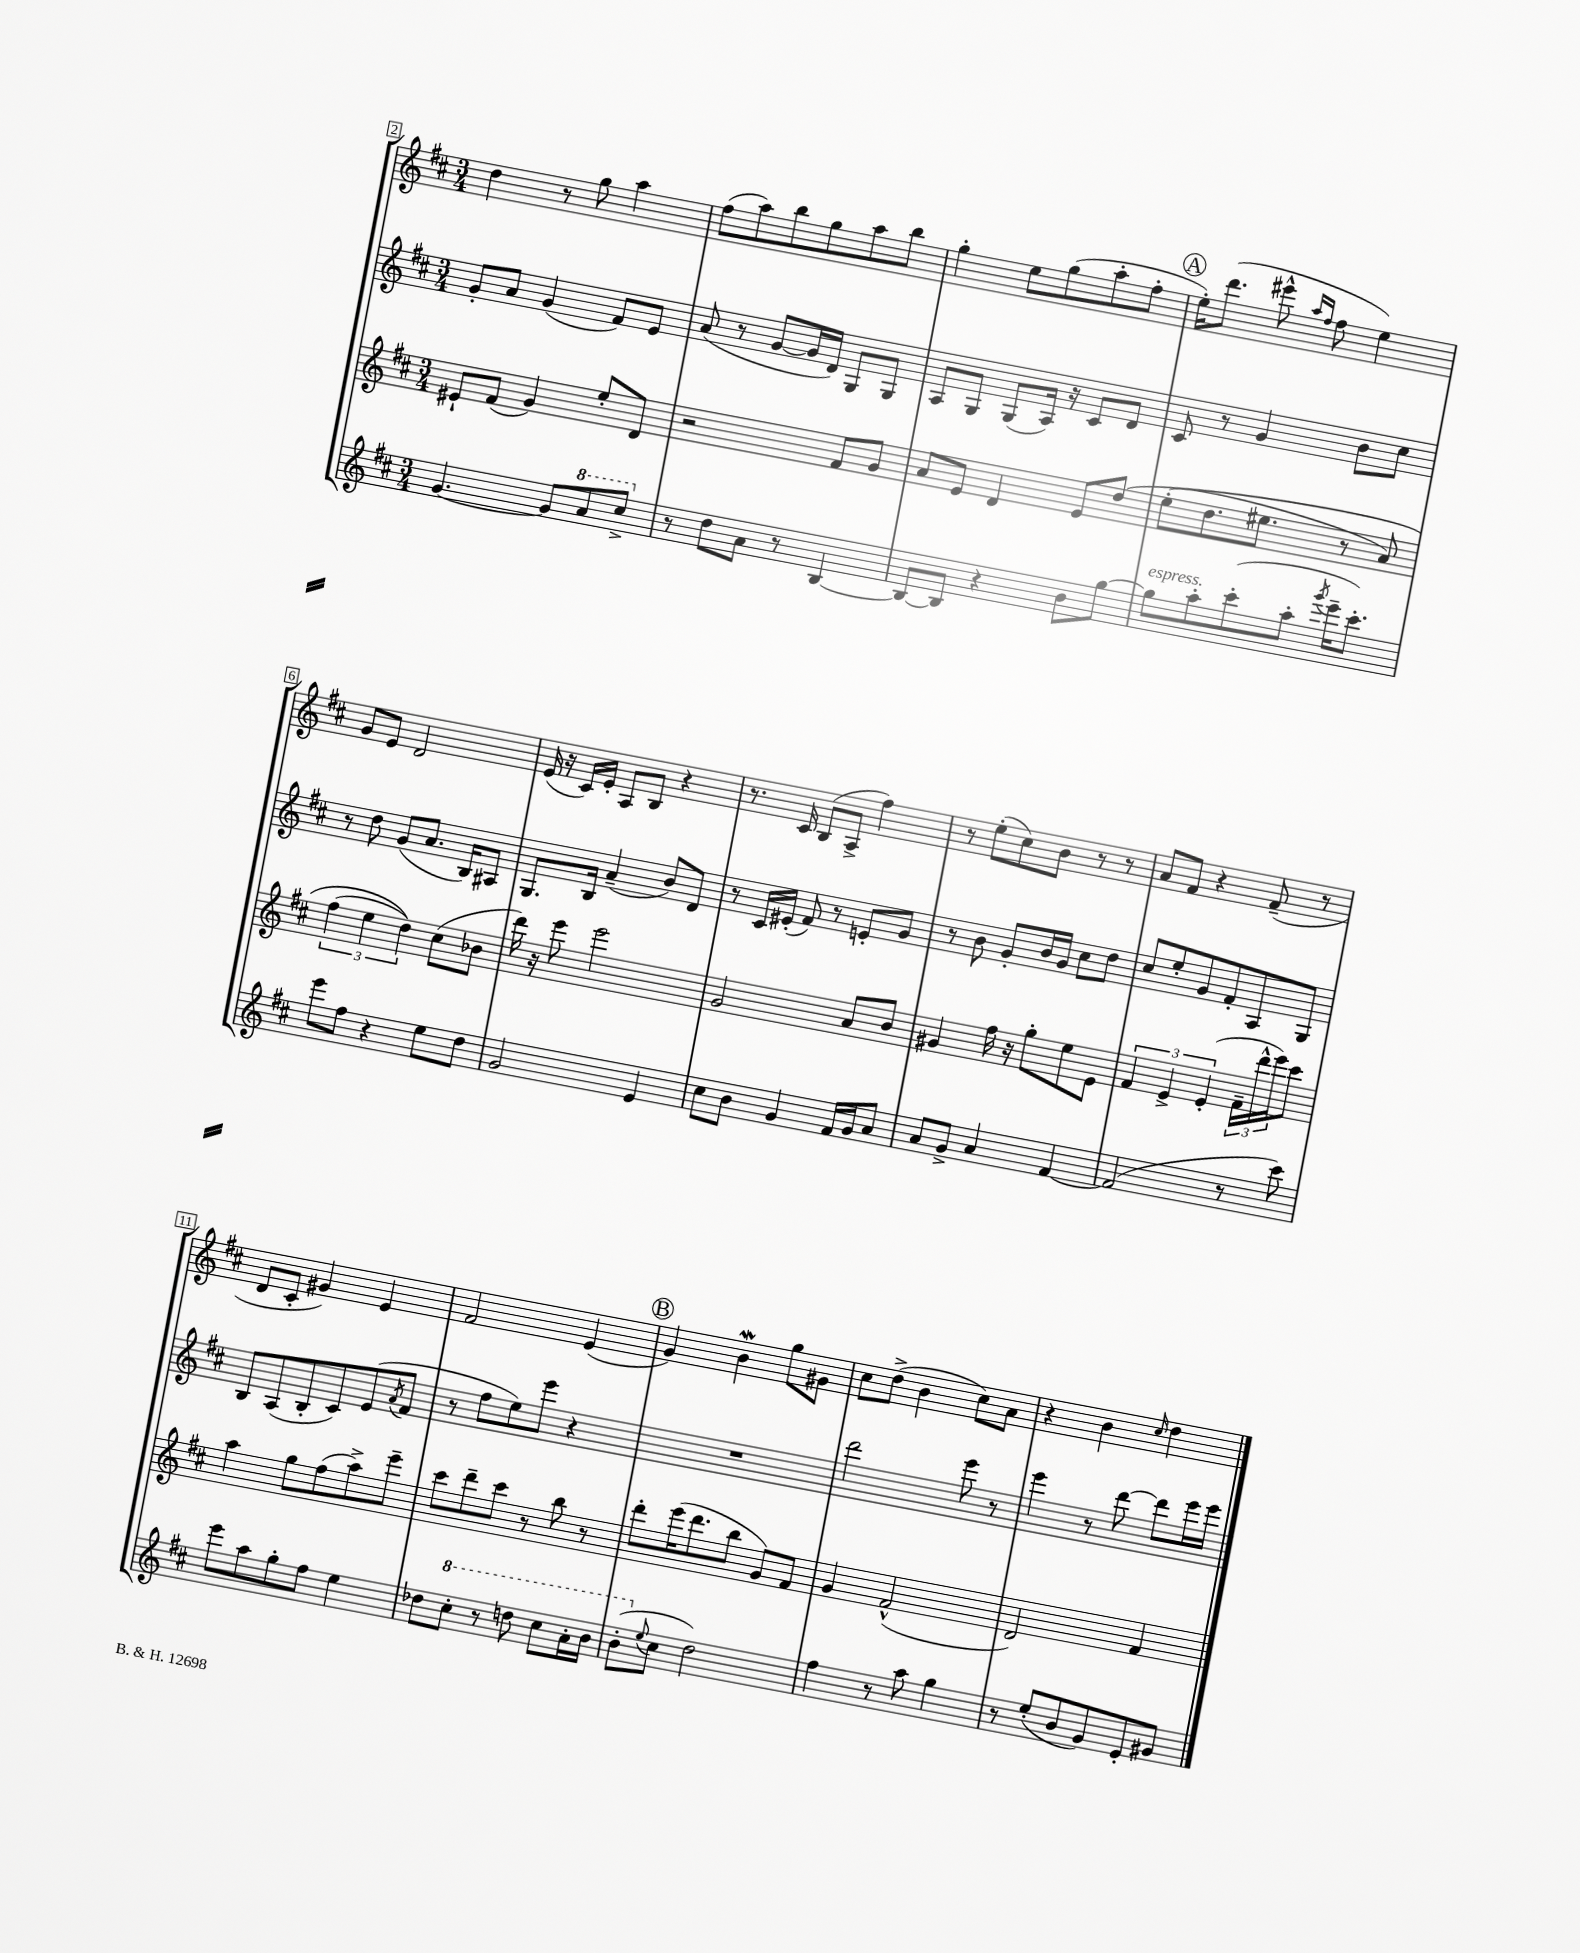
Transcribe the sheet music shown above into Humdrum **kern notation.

**kern	**kern	**kern	**kern
*part4	*part3	*part2	*part1
*staff4	*staff3	*staff2	*staff1
*clefG2	*clefG2	*clefG2	*clefG2
*k[f#c#]	*k[f#c#]	*k[f#c#]	*k[f#c#]
*M3/4	*M3/4	*M3/4	*M3/4
=2	=2	=2	=2
[4.g/	8e#X`/L	8g'/L	4dd\
.	(8f#/J	8a/J	.
.	4g/)	(4g/	8r
8g/L]	.	.	8gg\
*8va	*	*	*
8aa/	8ee'/L	8f#/L)	4aa\
8ccc#^/J	8d/J	8e/J	.
=3	=3	=3	=3
*X8va	*	*	*
8r	2r	(8a/	(8ff#\L
8dd\L	.	8r	8aa\)
8a\J	.	[8g/L	8bb\
8r	.	16g/L]	8gg\
.	.	16d/JJ)	.
[4B/	8f#/L	8G/L	8aa\
.	8g/J	8G/J	8bb\J
=4	=4	=4	=4
8B/L_	8a/L	8A/L	4gg'\
8B/J]	8e/J	8G/J	.
4r	4d/	(8G/L	8ee\L
.	.	16A/Jk)	(8gg\
.	.	16r	.
8b\L	8e/L	8c#/L	8aa'\
[8gg\J	(8dd/J	8d/J	8ff#'\J
!!LO:REH:place=s1:t=A
=5	=5	=5	=5
!LO:TX:a:i:t=espress.	!	!	!
8gg\L]	(8ee'\L	8c#/	16ee'\KL)
.	.	.	(8.ddd\J
8aa'\	8.dd\	8r	.
(8ccc#'\	.	4g/	8eee#X^^\
.	8.ee#X\J	.	.
.	.	.	16qqaa/LL
.	.	.	16qqff#/JJ
8aa'\J	.	.	8ff#\
8qggg/	.	.	.
16eee~\KL	8r	8b\L	4ee\)
8.ccc#'\J)	.	.	.
.	8a/)	8cc#\J	.
!!LO:LB:g=z
=6	=6	=6	=6
8eee\L	(6ff#\	8r	8g/L
8ff#\J	.	8dd\	8e/J
.	6ee\	.	.
4r	.	(8g/L	2d/
.	6dd\))	.	.
.	.	8.a/J	.
8ee\L	(8cc#\L	.	.
.	.	16B/KL)	.
8dd\J	8b-X\J	8A#X/J	.
=7	=7	=7	=7
2g/	16ddd\)	8.G/L	(16e/
.	16r	.	16r
.	8eee\	.	16c#/LL)
.	.	16B/Jk	16e'/JJ
.	2eee\	(4a~/	8A/L
.	.	.	8B/J
4e/	.	8b/L)	4r
.	.	8d/J	.
=8	=8	=8	=8
8cc#\L	2g/	8r	8.r
8b\J	.	16c#/LL	.
.	.	(16e#X'/JJ	16c#/
4g/	.	8f#/)	(8B/L
.	.	8r	8A^/J
16f#/LL	8a/L	8en'/L	4ff#\)
16g/J	.	.	.
8a/J	8b/J	8g/J	.
=9	=9	=9	=9
8a/L	4g#X/	8r	8r
8g^/J	.	8b\	(8ee'\L
4a/	16ff#\	8g'/L	8cc#\)
.	16r	.	.
.	8gg'\L	16b/L	8b\J
.	.	16g/JJ	.
[4f#/	8ee\	8cc#\L	8r
.	8e\J	8dd\J	8r
=10	=10	=10	=10
(2f#/]	6f#/	8cc#/L	8a/L
.	.	8ee'/	8f#/J
.	6e^/	.	.
.	.	8g/	4r
.	(6e'/	.	.
.	.	8f#'/	.
8r	24f#~\LL	8A/	(8f#~/
.	24ddd^^\	.	.
.	24eee\J)	.	.
8ccc#\)	8ccc#\J	8G/J	8r
!!LO:LB:g=z
=11	=11	=11	=11
8eee\L	4aa\	8B/L	8d/L
8aa\	.	(8A/	8c#'/J
8gg'\	8gg\L	8B'/	4g#X/)
8ff#\J	(8ff#\	8c#/)	.
4ee\	8aa^\)	(8e/	4e/
.	.	8qa/	.
.	8eee~\J	8f#/J	.
=12	=12	=12	=12
8dd-X\L	8ccc#\L	8r	2f#/
*8va	*	*	*
8ccc#'\J	8ddd~\	8ff#\L	.
8r	8ccc#\J	8ee\)	.
8dddn\	8r	8eee\J	.
8ccc#\L	8bb\	4r	(4e/
16aa'\L	8r	.	.
16bb\JJ	.	.	.
!!LO:REH:place=s1:t=B
=13	=13	=13	=13
(8bb'\L	8ddd'\L	2.r	4g/)
*X8va	*	*	*
8qqee/	.	.	.
8cc#\J	(16eee\K	.	.
.	8.ddd\	.	.
2dd\)	.	.	4bW\
.	8bb\J	.	.
.	8g/L)	.	8gg\L
.	8f#/J	.	8g#X\J
=14	=14	=14	=14
4ff#\	4g/	2ddd\	8cc#\L
.	.	.	(8dd^\J
8r	(2f#^^/	.	4b\
8aa\	.	.	.
4gg\	.	8eee\	8cc#\L)
.	.	8r	8a\J
=15	=15	=15	=15
8r	2d/)	4eee\	4r
(8ee'/L	.	.	.
8b/	.	8r	4b\
8g/)	.	[8ddd\	.
.	.	.	16qqcc#/
8e'/	4f#/	8ddd\L]	4dd\
8g#X/J	.	16eee\L	.
.	.	16eee\JJ	.
==	==	==	==
*-	*-	*-	*-
